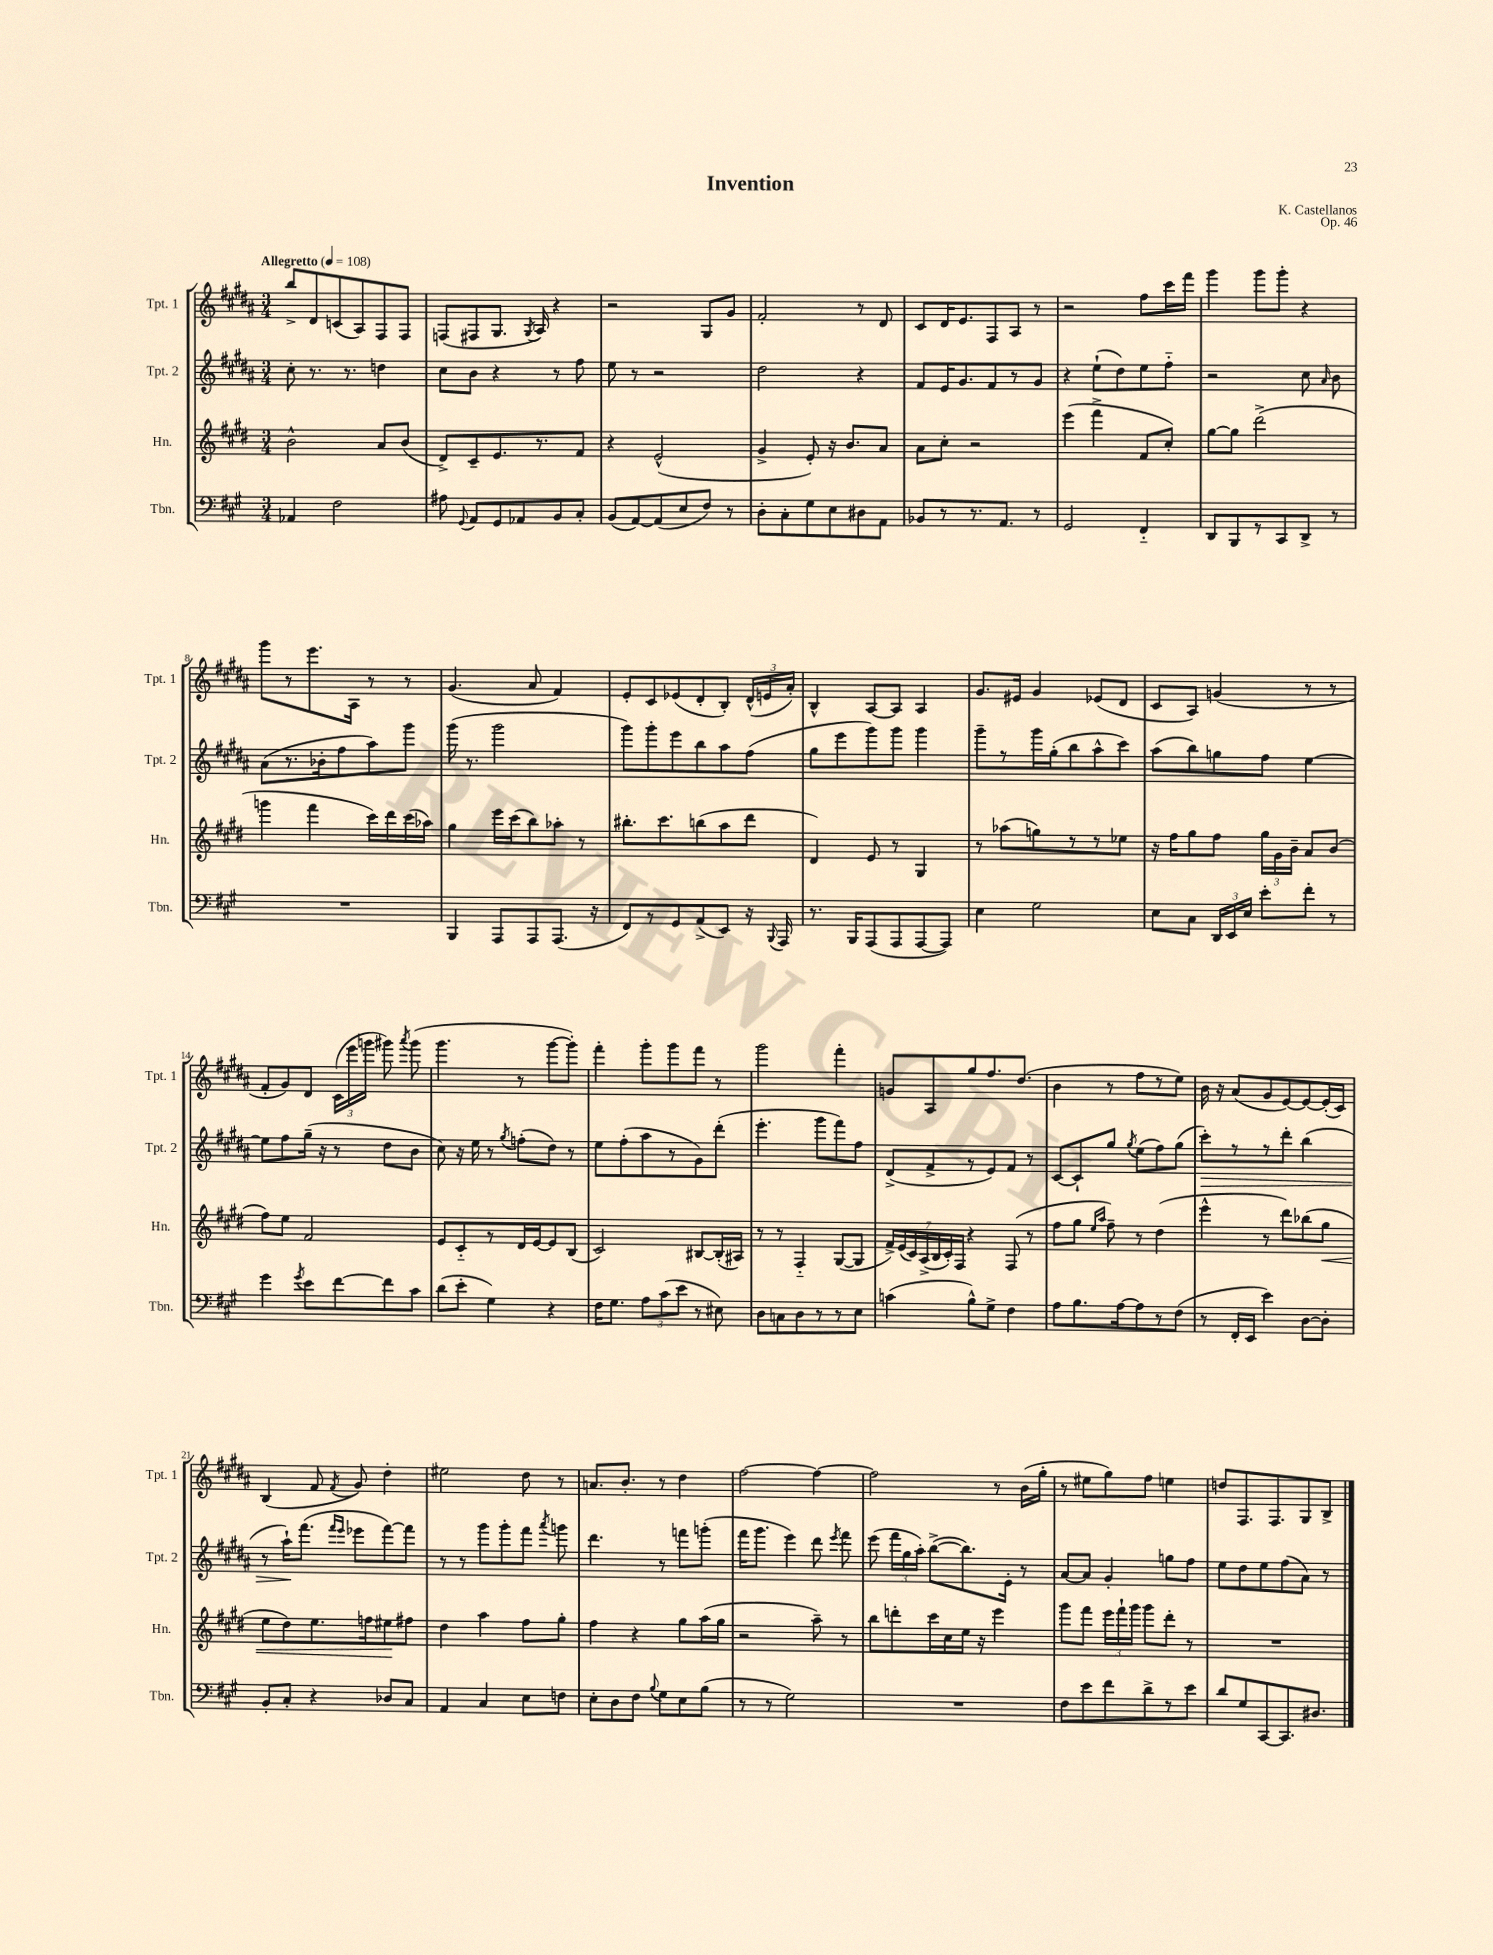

**kern	**kern	**dynam	**kern	**dynam	**kern
*part4	*part3	*part3	*part2	*part2	*part1
*staff4	*staff3	*staff3	*staff2	*staff2	*staff1
*I"Tbn.	*I"Hn.	*	*I"Tpt. 2	*	*I"Tpt. 1
*I'Tbn.	*I'Hn.	*	*I'Tpt. 2	*	*I'Tpt. 1
*clefF4	*clefG2	*	*clefG2	*	*clefG2
*k[f#c#g#]	*k[f#c#g#d#]	*	*k[f#c#g#d#a#]	*	*k[f#c#g#d#a#]
*M3/4	*M3/4	*	*M3/4	*	*M3/4
*MM108	*MM108	*	*MM108	*	*MM108
=1	=1	=1	=1	=1	=1
!	!	!	!	!	!LO:TX:a:B:t=Allegretto
4AA-X/	2b^^\	.	8cc#'\	.	8bb^/L
.	.	.	8.r	.	8d#/
2F#\	.	.	.	.	(8cn/
.	.	.	8.r	.	.
.	.	.	.	.	8A#/)
.	8a/L	.	4ddn\	.	8F#/
.	(8b/J	.	.	.	8F#/J
=2	=2	=2	=2	=2	=2
8A#X\	8d#^/L)	.	8cc#\L	.	(8Fn/L
8qqGG#/	.	.	.	.	.
8AA/L	8c#~/	.	8b\J	.	8F#X/
8GG#/	8.e/	.	4r	.	8.G#/J
8AA-X/	.	.	.	.	.
.	.	.	.	.	8qG#/
.	8.r	.	.	.	16A#/)
8BB/	.	.	8r	.	4r
8C#'/J	8f#/J	.	8ff#\	.	.
=3	=3	=3	=3	=3	=3
(8BB/L	4r	.	8ee\	.	2r
[8AA/)	.	.	8r	.	.
(8AA/]	(2e^^/	.	2r	.	.
8E/	.	.	.	.	.
8F#/J)	.	.	.	.	8G#/L
8r	.	.	.	.	8g#/J
=4	=4	=4	=4	=4	=4
8D'\L	4g#^/	.	2dd#\	.	2f#'/
8C#'\	.	.	.	.	.
8G#\	8e'/)	.	.	.	.
8E\	16r	.	.	.	.
.	8.b/L	.	.	.	.
8D#X\	.	.	4r	.	8r
8AA\J	8a/J	.	.	.	8d#/
=5	=5	=5	=5	=5	=5
8BB-X/L	8a\L	.	8f#/L	.	8c#/L
8r	8cc#'\J	.	16e/K	.	16d#/K
.	.	.	8.g#/	.	8.e/
8.r	2r	.	.	.	.
.	.	.	8f#/	.	8F#/
8.AA/J	.	.	.	.	.
.	.	.	8r	.	8A#/J
8r	.	.	8g#/J	.	8r
=6	=6	=6	=6	=6	=6
2GG#/	(4eee\	.	4r	.	2r
.	4fff#^\	.	(8ee`\L	.	.
.	.	.	8dd#\)	.	.
4FF#/	8f#/L	.	8ee\	.	8ff#\L
.	8cc#'/J)	.	8ff#\J	.	16ccc#\L
.	.	.	.	.	16fff#\JJ
=7	=7	=7	=7	=7	=7
8DD/L	[8gg#\L	.	2r	.	4ggg#\
8BBB/	8gg#\J]	.	.	.	.
8r	(2ddd#^\	.	.	.	8ggg#\L
8CC#/	.	.	.	.	8ggg#'\J
8DD^/J	.	.	8cc#\	.	4r
.	.	.	16qqa#/	.	.
8r	.	.	8b\	.	.
!!LO:LB:g=z
=8	=8	=8	=8	=8	=8
2.r	4gggn\	.	(8a#\L	.	8ggg#\L
.	.	.	8.r	.	8r
.	4fff#\	.	.	.	8.eee\
.	.	.	16b-X'\k	.	.
.	.	.	8ff#\	.	.
.	.	.	.	.	16A#\Jk
.	16ccc#\LL)	.	8aa#\)	.	8r
.	16ddd#\	.	.	.	.
.	(16ccc#\	.	8ggg#\J	.	8r
.	16aa-X\JJ)	.	.	.	.
=9	=9	=9	=9	=9	=9
4BBB/	4gg#\	.	(16ggg#\	.	(4.g#/
.	.	.	8.r	.	.
8AAA/L	16eee\LL	.	2ggg#\	.	.
.	(16ccc#\J	.	.	.	.
8AAA/	8bb\)	.	.	.	8a#/
(8.AAA/J	8aa-X'\J	.	.	.	4f#/)
.	8r	.	.	.	.
16r	.	.	.	.	.
=10	=10	=10	=10	=10	=10
8FF#/L)	8.bb#X'\L	.	8ggg#\L)	.	8e'/L
8r	.	.	8ggg#'\	.	8c#/
.	8.ccc#\	.	.	.	.
8GG#/	.	.	8eee\	.	(8e-X/
(8AA^/	(8bbn\	.	8bb\	.	8d#'/
8EE/J)	8aa\	.	8aa#\	.	8B'/J)
16r	8ddd#\J	.	(8ff#\J	.	(24d#^^/LL
.	.	.	.	.	24en/
8qqBBB/	.	.	.	.	.
16AAA/	.	.	.	.	.
.	.	.	.	.	24a#'/JJ)
=11	=11	=11	=11	=11	=11
8.r	4d#/)	.	8gg#\L	.	4B^^/
.	.	.	8eee\	.	.
16BBB/KL	.	.	.	.	.
(8AAA/	8e/	.	8ggg#\)	.	[8A#/L
8AAA/	8r	.	8ggg#\J	.	8A#/J]
[8AAA/	4G#/	.	4ggg#\	.	4A#/
8AAA/J])	.	.	.	.	.
=12	=12	=12	=12	=12	=12
4E\	8r	.	8ggg#~\L	.	8.g#/L
.	(8aa-X\L	.	8r	.	.
.	.	.	.	.	16e#X/Jk
2G#\	8ggn\)	.	16ggg#\L	.	4g#/
.	.	.	(16gg#'\J	.	.
.	8r	.	8bb\	.	.
.	8r	.	8aa#^^\	.	(8e-X/L
.	8ee-X\J	.	8ccc#\J)	.	8d#/J
=13	=13	=13	=13	=13	=13
8E\L	16r	.	(8aa#\L	.	8c#/L
.	16ff#\KL	.	.	.	.
8C#\J	8gg#\	.	8bb\)	.	8A#/J)
24DD/LL	8ff#\J	.	8ggn\	.	(4gn/
24EE/	.	.	.	.	.
24E/JJ	.	.	.	.	.
8e'\L	24gg#\LL	.	8ff#\J	.	.
.	24g#\	.	.	.	.
.	24b~\JJ	.	.	.	.
8f#'\J	8a/L	.	[4ee\	.	8r
8r	(8b/J	.	.	.	8r
!!LO:LB:g=z
=14	=14	=14	=14	=14	=14
4g#\	8ff#\L)	.	8ee\L]	.	8f#'/L
.	8ee\J	.	8ff#\	.	8g#/)
8qg#/	.	.	.	.	.
8e\L	2f#/	.	(16gg#~\Jk	.	8d#/J
.	.	.	16r	.	.
[8f#\	.	.	8r	.	(24c#\LL
.	.	.	.	.	24eee\
.	.	.	.	.	24gggn\JJ
8f#\]	.	.	8dd#\L	.	8ggg#X\)
.	.	.	.	.	8qaaa#/
8c#\J	.	.	8b\J	.	(8ggg#\
=15	=15	=15	=15	=15	=15
(8d\L	8e/L	.	8cc#\)	.	4.ggg#\
8e'\J	8c#/	.	16r	.	.
.	.	.	16ee\	.	.
4G#\)	8r	.	8r	.	.
.	.	.	8qgg#/	.	.
.	16d#/L	.	(8ffn'\L	.	8r
.	[16e/J	.	.	.	.
4r	8e/]	.	8dd#\J)	.	[8ggg#\L
.	(8B/J	.	8r	.	8ggg#'\J])
=16	=16	=16	=16	=16	=16
16F#\KL	2c#/)	.	8ee\L	.	4fff#'\
8.G#\J	.	.	.	.	.
.	.	.	(8ff#'\	.	.
12A\L	.	.	8aa#\	.	8ggg#'\L
(12c#\	.	.	.	.	.
.	.	.	8r	.	8ggg#\
12e\J	.	.	.	.	.
8r	[8B#X/L	.	8g#\)	.	8fff#\J
8E#X\)	(16B#'/L]	.	(8ddd#'\J	.	8r
.	16A#X/JJ)	.	.	.	.
=17	=17	=17	=17	=17	=17
8D\L	8r	.	4.eee'\	.	2ggg#\
8Cn\	8r	.	.	.	.
8D\	4F#/	.	.	.	.
8r	.	.	8ggg#\L	.	.
8r	([8G#/L	.	8fff#\)	.	4fff#'\
8E\J	8G#/J]	.	8ff#\J	.	.
=18	=18	=18	=18	=18	=18
(4cn\	28f#^/LL)	.	(8d#^/L	.	8gn/L
.	(28e/	.	.	.	.
.	28c#/)	.	.	.	.
.	(28A^/	.	.	.	.
.	.	.	8f#^/	.	8A#/
.	28B/	.	.	.	.
.	28c#'/)	.	.	.	.
.	28F#/JJ	.	.	.	.
8B^^\L)	4r	.	8r	.	8gg#/
8G#^\J	.	.	8e/)	.	8.ff#/
4F#\	(8F#/	.	8f#/J	.	.
.	.	.	.	.	(8.dd#/J
.	8r	.	8r	.	.
=19	=19	=19	=19	=19	=19
8A\L	8ff#\L	.	[8c#/L	.	4b\
8.B\	8gg#\J	.	8c#`/]	.	.
.	16qqee/LL	.	.	.	.
.	16qqaa/JJ	.	.	.	.
.	8ff#~\)	.	8gg#/J	.	8r
[16A\k	.	.	.	.	.
.	.	.	8qgg#/	.	.
8A\]	8r	.	(8ee\L	.	8ff#\L
8r	(4dd#\	.	8ff#\)	.	8r
(8F#\J	.	.	(8gg#\J	.	8ee\J)
=20	=20	=20	=20	=20	=20
!	!	!	!	!LO:HP:b	!
8r	4eee^^\	.	8ccc#'\L)	>	16b\
.	.	.	.	.	16r
16FF#'/LL	.	.	8r	.	(8a#/L
16EE/JJ	.	.	.	.	.
4e\)	8r	.	8r	.	8g#/
.	8ddd#\L)	.	8ddd#'\J	.	[8e/)
[8D\L	(8bb-X\	.	(4bb\	.	8e/_
!	!	!LO:HP:b	!	!	!
8D'\J]	8gg#\J	<	.	.	(16e'/L]
.	.	.	.	.	16c#/JJ)
!!LO:LB:g=z
=21	=21	=21	=21	=21	=21
8BB'/L	8ee\L	.	8r	.	(4B/
8C#'/J	8dd#\)	.	16aa#`\KL)	.	.
.	.	.	(8.fff#\J	]	.
4r	8.ee\	.	.	.	8f#/
.	.	.	16qqfff#/LL	.	.
.	.	.	16qqeee/JJ	.	8qf#/
.	.	.	8eee-X\L	.	8g#/)
.	16ffn\k	.	.	.	.
8D-X/L	8ee#X\	.	[8fff#\)	.	4dd#'\
8C#/J	8ff#X\J	[	8fff#\J]	.	.
=22	=22	=22	=22	=22	=22
4AA/	4dd#\	.	8r	.	2ee#X\
.	.	.	8r	.	.
4C#/	4aa\	.	8ggg#\L	.	.
.	.	.	8ggg#'\	.	.
8E\L	8ff#\L	.	8fff#\J	.	8dd#\
.	.	.	8qaaa#/	.	.
8Fn\J	8gg#'\J	.	8gggn\	.	8r
=23	=23	=23	=23	=23	=23
8E'\L	4ff#\	.	4.ddd#\	.	8.an/L
8D\	.	.	.	.	.
.	.	.	.	.	8.b'/J
8F#\J	4r	.	.	.	.
8qqB/	.	.	.	.	.
8G#\L	.	.	8r	.	8r
8E\	8gg#\L	.	8fffn\L	.	4dd#\
(8B\J	(16aa\L	.	(8gggn'\J	.	.
.	16gg#\JJ	.	.	.	.
=24	=24	=24	=24	=24	=24
8r	2r	.	16fff#\KL	.	[2ff#\
.	.	.	8.ggg#\J	.	.
8r	.	.	.	.	.
2G#\)	.	.	4eee\)	.	.
.	8aa~\)	.	8ddd#\	.	4ff#\_
.	.	.	8qeee/	.	.
.	8r	.	8fff#\	.	.
=25	=25	=25	=25	=25	=25
2.r	8bb\L	.	(8eee\	.	2ff#\]
.	8dddn'\	.	24fff#\LL	.	.
.	.	.	24gg#\	.	.
.	.	.	24aa#'\JJ)	.	.
.	16ccc#\L	.	([8bb^\L	.	.
.	16cc#\	.	.	.	.
.	16ee\JJ	.	8.bb\])	.	.
.	16r	.	.	.	.
.	4eee\	.	.	.	8r
.	.	.	16e'\Jk	.	.
.	.	.	8r	.	(16b\LL
.	.	.	.	.	16gg#'\JJ
=26	=26	=26	=26	=26	=26
8F#\L	8ggg#\L	.	[8a#/L	.	8r
8e\	8fff#\J	.	8a#/J]	.	8ee#X\L
8f#\	24eee\LL	.	4g#'/	.	8gg#\)
.	24fff#`\	.	.	.	.
.	24ggg#\JJ	.	.	.	.
8d^\	8ggg#\L	.	.	.	8ff#\J
8r	8ddd#'\J	.	8ggn\L	.	4een\
8e\J	8r	.	8ff#\J	.	.
=27	=27	=27	=27	=27	=27
8d/L	2.r	.	8ee\L	.	8ddn/L
8G#/	.	.	8dd#\	.	8.F#/
[8CC#/	.	.	8ee\	.	.
.	.	.	.	.	8.F#/
8.CC#/]	.	.	(8ff#\	.	.
.	.	.	8a#\J)	.	8G#/
8.D#X/J	.	.	.	.	.
.	.	.	8r	.	8B^/J
==	==	==	==	==	==
*-	*-	*-	*-	*-	*-
